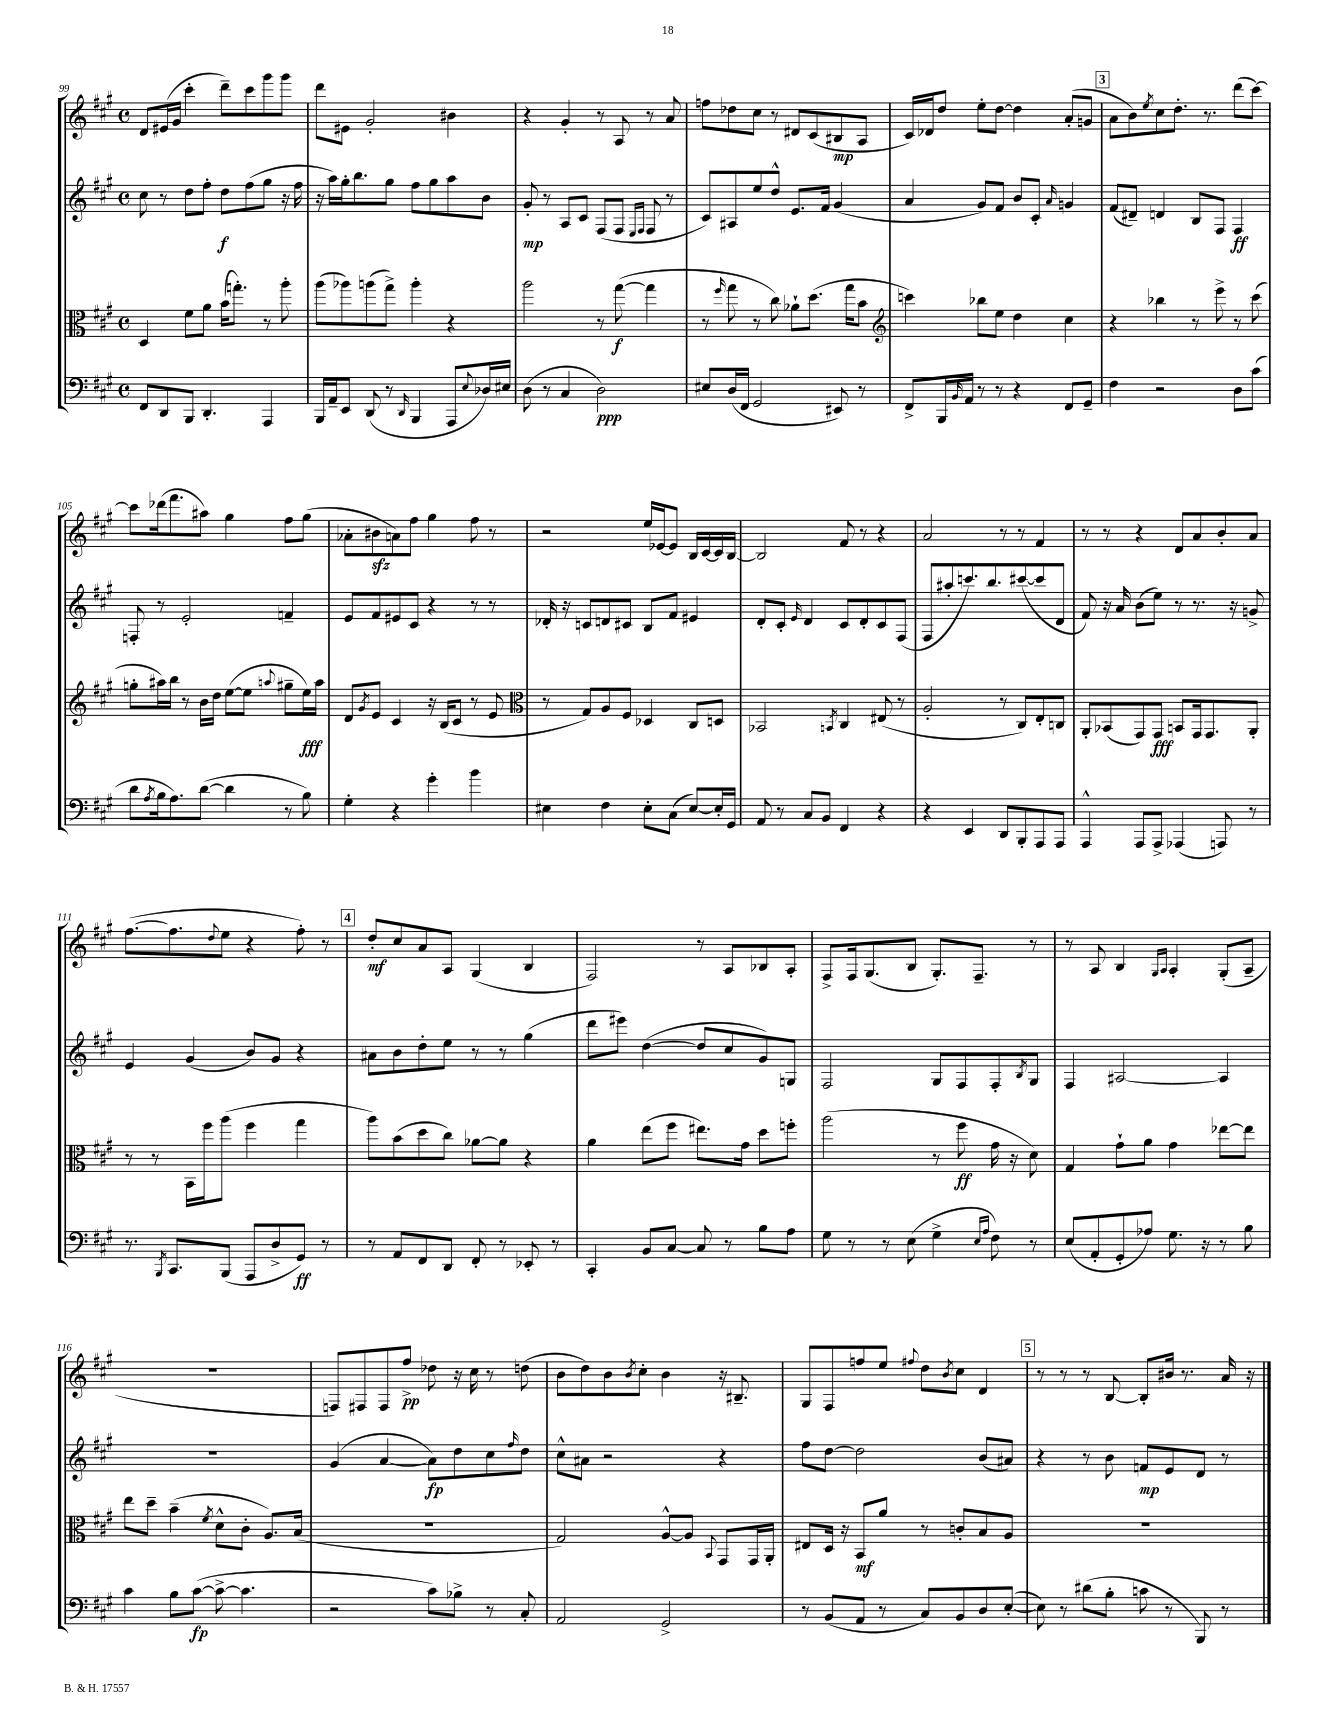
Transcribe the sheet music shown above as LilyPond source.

<<
\new StaffGroup <<
\new Staff = "s0" {
    \clef treble \key a \major \defaultTimeSignature \time 4/4
    d'8 eis'16( gis'16 cis'''4-. d'''8--) cis'''8 gis'''8 gis'''8 |
    d'''8 eis'8 gis'2-. bis'4 |
    r4 gis'4-. r8 a8 r8 a'8 |
    f''8 des''8 cis''8 r8 dis'8 cis'8( bis8\mp a8 |
    cis'16) des'16 d''8 e''8-. d''8~ d''4 a'8-.( g'8 |
    \mark \markup { \box "3" } a'8 b'8) \acciaccatura { e''8 } cis''8 d''8.-. r8. d'''8( cis'''8~) |
    cis'''8 des'''16( fis'''8. ais''8) gis''4 fis''8 gis''8( |
    aes'8-. bis'8\sfz a'8) fis''8 gis''4 fis''8 r8 |
    r2 e''16 ees'16~ ees'8 b16 cis'16~ cis'16 b16~ |
    b2 fis'8 r8 r4 |
    a'2 r8 r8 fis'4 |
    r8 r8 r4 d'8 a'8 b'8-. a'8 |
    fis''8.~( fis''8. \appoggiatura { d''8 } e''8 r4 fis''8-.) r8 |
    \mark \markup { \box "4" } d''8-.\mf cis''8 a'8 a8 gis4( b4 |
    fis2) r8 a8 bes8 a8-. |
    fis8-> fis16 gis8.( b8 gis8.-.) fis8.-- r8 |
    r8 a8 b4 \grace { gis16 a16 } a4-. gis8-.( a8-- |
    R1 |
    f8) fis8 fis8 fis''8->\pp des''8 r16 cis''16 r8 d''8( |
    b'8 d''8) b'8 \acciaccatura { b'8 } cis''8-. b'4 r16 bis8.-- |
    gis8 fis8 f''8 e''8 \appoggiatura { fis''8 } d''8 \acciaccatura { b'8 } cis''8 d'4 |
    \mark \markup { \box "5" } r8 r8 r8 b8~ b8-. bis'16 r8. a'16 r16 \bar "|." |
}
\new Staff = "s1" {
    \clef treble \key a \major \defaultTimeSignature \time 4/4
    cis''8 r8 d''8 fis''8-. d''8\f fis''8( gis''8 r16 fis''16 |
    r16 a''16) gis''16-. b''8. gis''8 fis''8 gis''8 a''8 b'8 |
    gis'8-.\mp r8 a8 cis'8 fis8( fis8 \grace { e16 fis16 } fis8 r8 |
    cis'8) ais8 e''8 d''8-^ e'8. fis'16 gis'4( |
    a'4 gis'8) fis'8 b'8 cis'8-. \grace { a'16 } g'4 |
    \mark \markup { \box "3" } fis'8( dis'8--) d'4 b8 fis8 fis4\ff |
    f8-. r8 e'2-. f'4-- |
    e'8 fis'8 eis'8 cis'8 r4 r8 r8 |
    des'16-. r16 c'8 d'8 cis'8 b8 fis'8 eis'4 |
    d'8-. cis'8-. \grace { e'16 } d'4 cis'8 d'8-. cis'8 fis8( |
    fis8 ais''8-. c'''8.) b''8. cis'''8~( cis'''8 d'8 |
    fis'8) r16 a'16 b'8( e''8) r8 r8. r16 g'8-> |
    e'4 gis'4( b'8) gis'8 r4 |
    \mark \markup { \box "4" } ais'8 b'8 d''8-. e''8 r8 r8 gis''4( |
    d'''8 eis'''8) d''4~( d''8 cis''8 gis'8) g8 |
    fis2 gis8 fis8 fis8-. \acciaccatura { b8 } gis8 |
    fis4 ais2~ ais4 |
    R1 |
    gis'4( a'4~ a'8\fp) d''8 cis''8 \grace { fis''16 } d''8 |
    cis''8-^ ais'8 r2 r4 |
    fis''8 d''8~ d''2 b'8( ais'8) |
    \mark \markup { \box "5" } r4 r8 b'8 f'8\mp e'8 d'8 r8 \bar "|." |
}
\new Staff = "s2" {
    \clef alto \key a \major \defaultTimeSignature \time 4/4
    d4 fis'8 a'8 b'16( g''8.-.) r8 a''8-. |
    a''8( aes''8) a''8( gis''8->) a''4-. r4 |
    a''2 r8 gis''8~\f( gis''4 |
    r8 \grace { fis''16 } gis''8 r8 cis''8) aes'8-! d''8.( gis''16 b'8 |
    \clef treble c'''4) bes''8 e''8 d''4 cis''4 |
    \mark \markup { \box "3" } r4 bes''4 r8 e'''8-> r8 cis'''8( |
    g''8-. ais''16) b''16 r8 b'16 d''16 e''8~( e''8 \appoggiatura { a''8 } gis''8-- e''16\fff) a''16 |
    d'8 \acciaccatura { gis'8 } e'8 cis'4 r16 b16( cis'8 r8 e'8 |
    \clef alto r8 gis8) a8 fis8 des4 cis8 d8 |
    bes,2 \acciaccatura { b,8 } cis4 eis8( r8 |
    a2-. r8 cis8) e8-. c8 |
    a,8-. bes,8( gis,8) gis,8\fff b,8 gis,16 gis,8. a,8-. |
    r8 r8 b,16 fis''16 a''8( fis''4 gis''4 |
    \mark \markup { \box "4" } a''8) b'8( d''8 cis''8) aes'8~ aes'8 r4 |
    a'4 e''8( fis''8 eis''8.) gis'16 d''8 f''8-. |
    a''2( r8 fis''8\ff gis'16 r16 d'8) |
    gis4 gis'8-! a'8 gis'4 ees''8~ ees''8 |
    e''8 d''8-- b'4--( \acciaccatura { fis'8 } d'8-^ cis'8-. a8.) b16( |
    R1 |
    gis2) a8~-^ a8 \appoggiatura { b,8 } gis,8 gis,16 a,16-. |
    eis8 d16 r16 b,8\mf a'8 r8 c'8-. b8 a8 |
    \mark \markup { \box "5" } R1 \bar "|." |
}
\new Staff = "s3" {
    \clef bass \key a \major \defaultTimeSignature \time 4/4
    fis,8 d,8 b,,8 d,4.-. a,,4 |
    b,,16 a,16-- e,8 d,8( r8 \grace { d,16 } b,,4 a,,8 \appoggiatura { e8 } des16) eis16 |
    d8( r8 cis4 d2\ppp) |
    eis8 d16( fis,16 gis,2 eis,8) r8 |
    fis,8-> b,,16 \grace { b,16 } a,16 r8 r8 r4 fis,8 gis,8-- |
    \mark \markup { \box "3" } fis4 r2 d8 cis'8( |
    d'8 \acciaccatura { a8 } b16 a8.) d'8~( d'4 r8 b8) |
    gis4-. r4 gis'4-. b'4 |
    eis4 fis4 eis8-. cis8( eis8~) eis16-. gis,16 |
    a,8 r8 cis8 b,8 fis,4 r4 |
    r4 e,4 d,8 b,,8-. a,,8 a,,8 |
    a,,4-^ a,,8 a,,8-> aes,,4( a,,8) r8 |
    r8. \acciaccatura { b,,8 } cis,8. b,,8( a,,8 d8-> gis,8\ff) r8 |
    \mark \markup { \box "4" } r8 a,8 fis,8 d,8 fis,8-. r8 ees,8-. r8 |
    cis,4-. b,8 cis8~ cis8 r8 b8 a8 |
    gis8 r8 r8 e8( gis4-> \grace { e16 a16 } fis8) r8 |
    e8( a,8-. gis,8-. aes8) gis8. r16 r8 b8 |
    cis'4 b8 cis'8~\fp( cis'8~-> cis'4. |
    r2 cis'8) bes8-> r8 cis8-. |
    a,2 gis,2-> |
    r8 b,8( a,8 r8 cis8) b,8 d8 e8~-.( |
    \mark \markup { \box "5" } e8) r8 dis'8( b8-. c'8 r8 b,,8) r8 \bar "|." |
}
>>
>>
\layout { \context { \Score currentBarNumber = #99 } }
